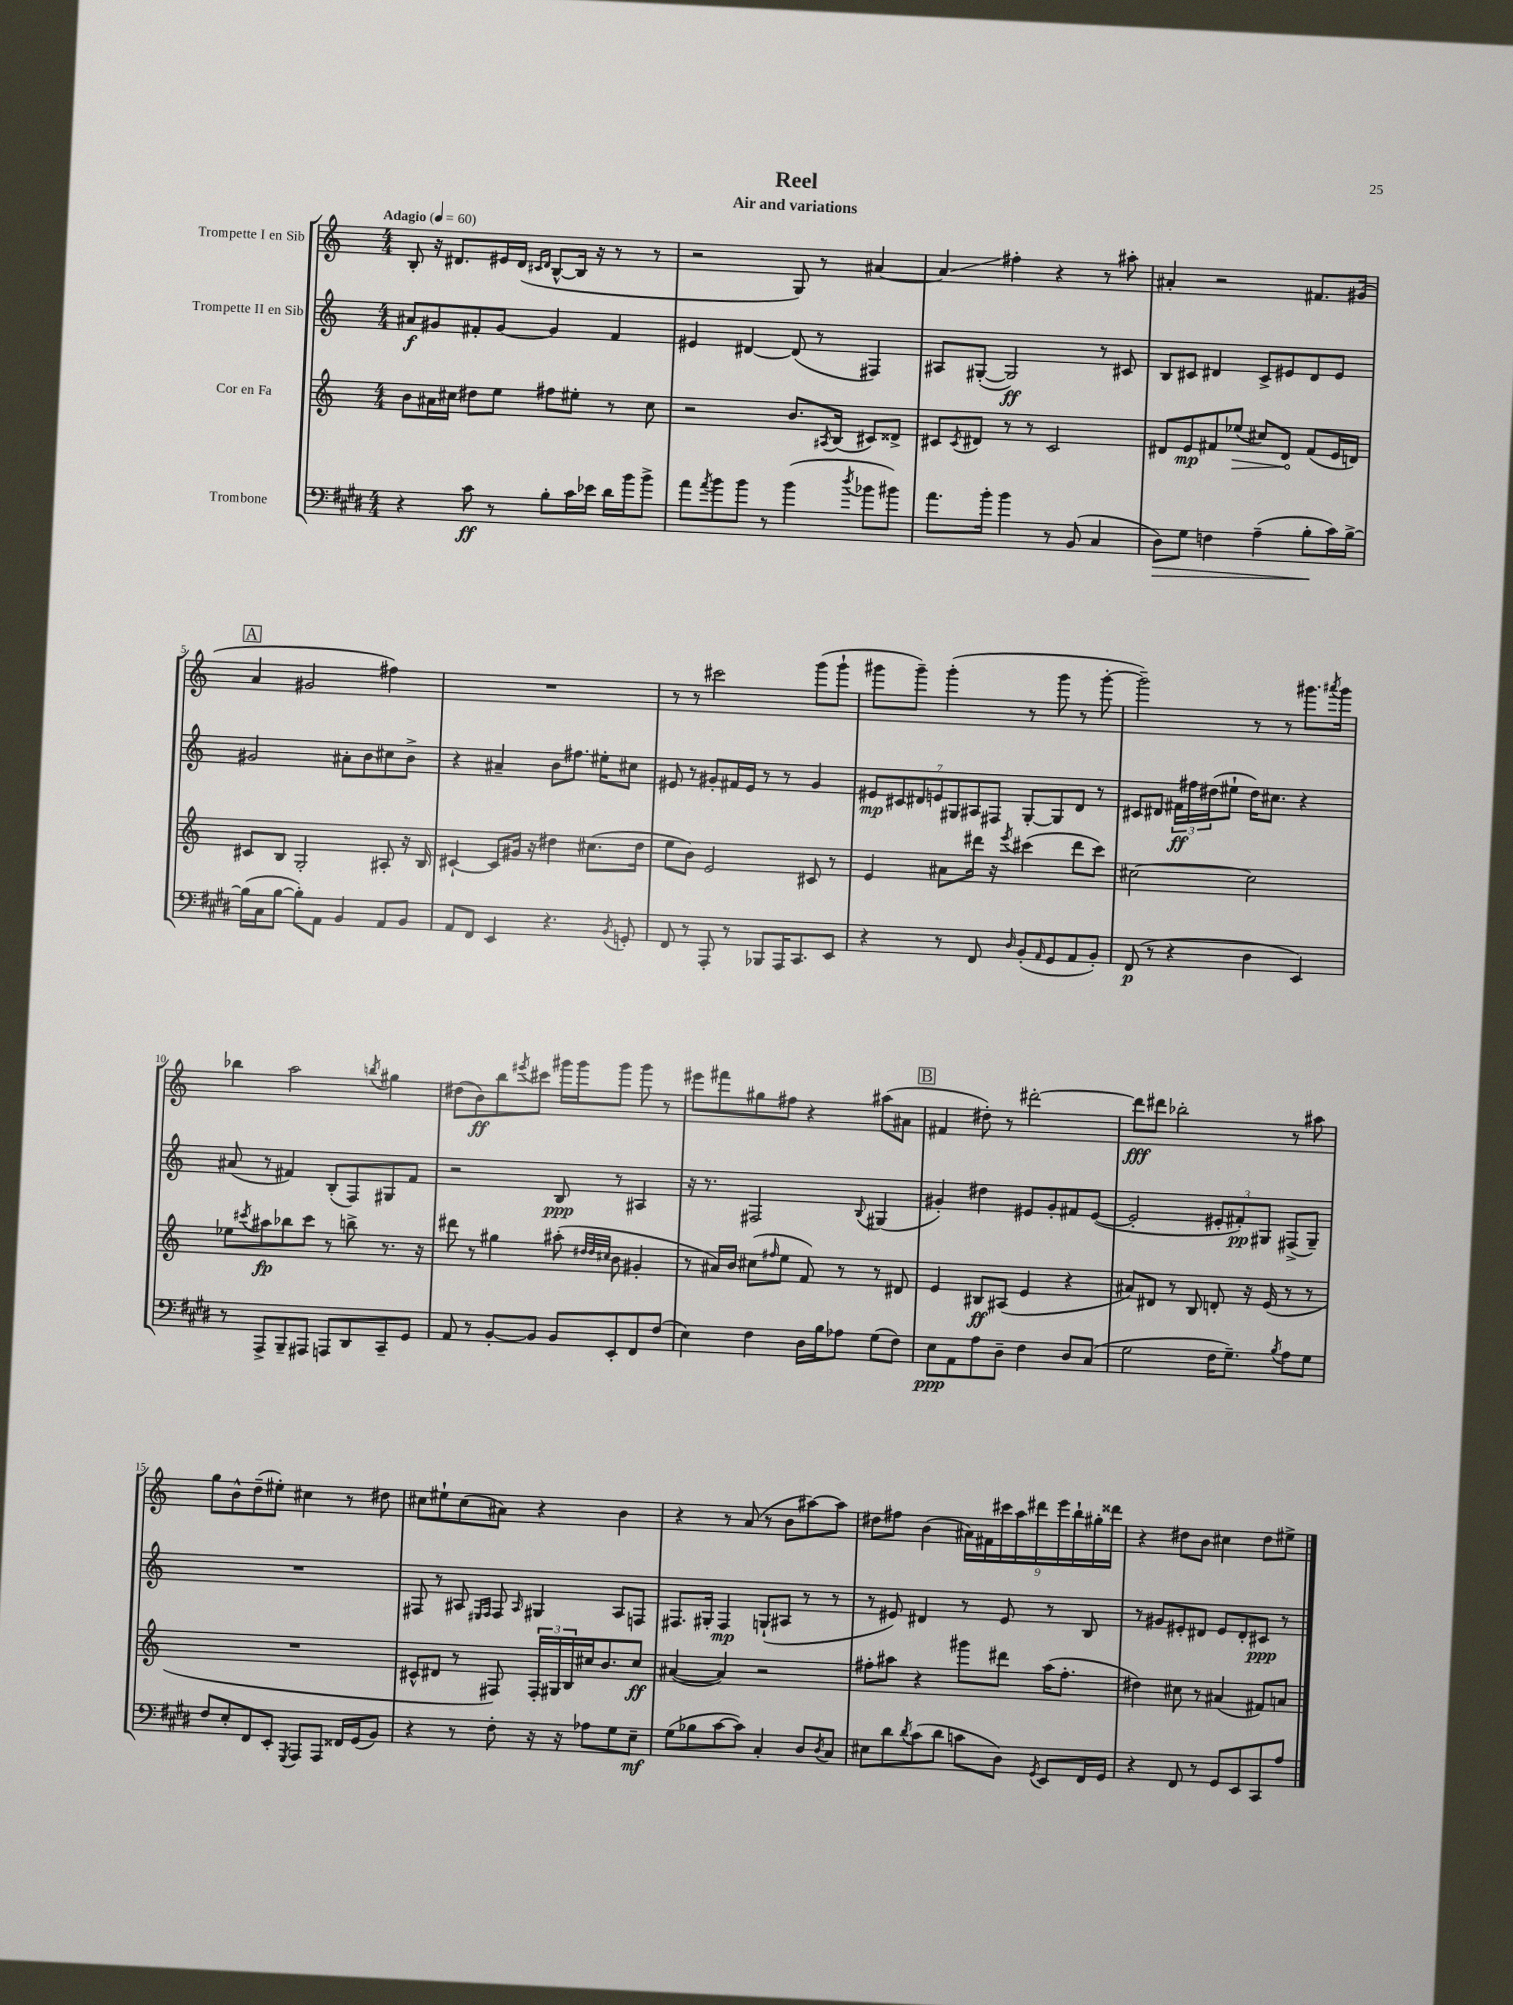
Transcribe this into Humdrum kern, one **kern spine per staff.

**kern	**kern	**kern	**kern
*staff4	*staff3	*staff2	*staff1
*clefF4	*clefG2	*clefG2	*clefG2
*k[f#c#g#d#]	*k[]	*k[]	*k[]
*M4/4	*M4/4	*M4/4	*M4/4
*MM60	*MM60	*MM60	*MM60
4r	8b	8a#	8B'
.	16a#	8g#	16r
.	16cc#	.	8.d#
8c#	8dd#	8f#'	.
8r	8ee	[8g#	16e#
.	.	.	(16d#
.	.	.	16qqc#
.	.	.	16qqd#
8B'	8ff#	4g#]	[8B^^
16c#	8ee#'	.	16B]
16e-	.	.	16r
16d#	8r	4f#	8r
16b	.	.	.
8b^	8cc#	.	8r
=	=	=	=
8a	2r	4e#	2r
8qa	.	.	.
8b	.	.	.
8b	.	[4d#	.
8r	.	.	.
(4b	8.b	(8d#]	8G)
.	.	8r	8r
.	8qA#	.	.
.	(16B	.	.
8qdd#	.	.	.
8b-	8c#)	4F#)	[4a#
8b#)	8d##^	.	.
=	=	=	=
8.a	8c#	8A#	4a#]
.	8qc#	.	.
.	8d#	([8G#'	.
16b'	.	.	.
4b	8r	2G#])	4ff#'
.	8r	.	.
8r	2c#	.	4r
(8BB	.	.	.
4C#	.	8r	8r
.	.	8c#	8aa#'
=	=	=	=
8D#)	8d#	8B	4a#'
8G#	8e	8c#	.
4F	8f#	4d#	2r
.	(8ee-	.	.
(4A~	8cc#)	8c#^	.
.	8d#	8e#	.
8B'	(8f#	8d#	8.f#
16c#)	16e	8e#	.
[16B^	16d)	.	(16g#
=	=	=	=
(16B]	8c#	2g#	4a
16C#	.	.	.
[8B	8B	.	.
8B'])	2G'	.	2g#
8AA	.	.	.
4BB	.	8a#'	.
.	.	8b	.
8AA	8A#'	8cc#	4ff#)
8BB	16r	8b^	.
.	16B	.	.
=	=	=	=
8AA	[4c#`	4r	1r
8FF#	.	.	.
4EE	8c#]	4a#~	.
.	16g#	.	.
.	16r	.	.
4.r	4dd#	8b	.
.	.	8.ff#	.
.	(8.cc#	.	.
.	.	16ee#'	.
8qBB	.	.	.
8GG'	.	8cc#	.
.	16dd#	.	.
=	=	=	=
8FF#	8ee	8e#	8r
8r	8b)	8r	8r
8AAA'	2e	8g#'	2ccc#
8r	.	16f#	.
.	.	16e#	.
8BBB-	.	8r	.
16AAA	.	8r	.
8.CC#	.	.	.
.	8c#	4g#	(8ggg
8EE	8r	.	8ggg`
=	=	=	=
4r	4e	14e#	8ggg#
.	.	14c#	.
.	.	.	8ggg#~)
.	.	14d#	.
.	.	14e	.
8r	8a#	.	(4ggg#'
.	.	14G#	.
.	.	14A#	.
8FF#	16ddd#	.	.
.	.	14F#	.
.	16r	.	.
16qqD#	8qeee	.	.
(8BB'	(4ccc#	[8G#'	8r
16qqAA	.	.	.
8GG#	.	8G#]	8ggg#
8AA	8ddd#	8d#	8r
8BB')	8ccc#)	8r	[8ggg#'
=	=	=	=
(8FF#	[2cc#	8c#	2ggg#~])
8r	.	8d#	.
4r	.	24f#	.
.	.	24ff#	.
.	.	(24dd#	.
.	.	8ee#`	.
4D#	2cc#]	16dd#)	8r
.	.	8.cc#	.
.	.	.	8r
4EE)	.	4r	8.ggg#
.	.	.	8qaaa#
.	.	.	16ggg#
=	=	=	=
8r	8ee-	(8a#	4bb-
.	8qccc#	.	.
8AAA^	8aa#	8r	.
8BBB~	8bb-	4f#)	2aa
8AAA#	8ccc#	.	.
8AAA	8r	(8B'	.
8DD#	8bb^	8F)	.
.	.	.	8qbb
8CC#~	8.r	8G#	4gg#
8GG#	.	8f#	.
.	16r	.	.
=	=	=	=
8AA	8ddd#	2r	(8dd#
8r	8r	.	8b)
[8BB'	4gg#	.	8bb
.	.	.	8qeee#
8BB]	.	.	8ccc#
8BB	(8aa#'	8B	16ggg#
.	.	.	16ggg#
.	32qqdd#	.	.
.	32qqdd#	.	.
.	32qqcc#	.	.
8EE'	8b	8r	8ggg#
8FF#	4g#'	4A#	8ggg#
(8F#	.	.	8r
=	=	=	=
4E)	8r	16r	8eee#
.	.	8.r	.
.	16a#)	.	8fff#
.	16b	.	.
4F#	(8cc#	2F#	8gg#
.	16qqff#	.	.
.	8ee	.	8ff#
16D#	8f)	.	4r
16B	.	.	.
8A-	8r	.	.
.	.	8qqB	.
(8G#	8r	(4G#	(8aa#
8F#)	8d#	.	8a#
=	=	=	=
8E	4e	4g#')	4f#
8AA	.	.	.
8A	8B#	4dd#	8dd#')
8D#~	(8A#	.	8r
4F#	4e	8e#	[2ddd#'
.	.	8g#'	.
8D#	4r	8f#	.
(8C#	.	([8e#	.
=	=	=	=
2G#	8a#)	2e#']	8ddd#]
.	8d#	.	8ddd#
.	8r	.	2bb-'
.	8B	.	.
16F#	8d'	12e#'	.
8.G#~)	.	.	.
.	.	12f#')	.
.	16r	.	.
.	.	12G#	.
.	(16e	.	.
8qB	.	.	.
8A	8r	(8F#^	8r
8G#	8r	8G#~)	8aa#
=	=	=	=
8F#	1r	1r	8gg
8E'	.	.	8b^^
8FF#	.	.	(8dd~
8EE'	.	.	8ee#')
8qGGG#	.	.	.
8AAA	.	.	4cc#
8AAA	.	.	.
16FF##	.	.	8r
(16GG#	.	.	.
8BB)	.	.	8dd#
=	=	=	=
4r	8c#^^	8F#	8cc#
.	8d#	8r	8ee#`
8r	8r	8A#	(8cc#
.	.	16qqE#	.
.	.	16qqF#	.
8F#'	8F#)	8F#	8a#)
.	.	16qqA#	.
16r	24F#'	4G#	4r
.	24G#	.	.
16r	.	.	.
.	24B	.	.
8A-	16cc#	.	.
.	8.b	.	.
8G#	.	8A#	4b
8E~	8cc#	8F	.
=	=	=	=
(8G#	([4a#	8.F#	4r
8B-	.	.	.
.	.	16G#'	.
[8c#	4a#])	4F#	8r
8c#])	.	.	(8a
4C#'	2r	(8G`	8r
.	.	8A#	8b
8D#	.	8r	[8aa#)
8qD#	.	.	.
8C#	.	8r	8aa#]
=	=	=	=
8E#	8ff#'	8r	8dd#
8d#	8aa#	8e#)	8ff#
8qd#	.	.	.
(8c#	4r	4d#	(4b
8d#	.	.	.
8c	8ggg#	8r	18a#)
.	.	.	18f#
.	.	.	18ccc#
8D#)	8ddd#	8e#	.
.	.	.	18aa
.	.	.	18ddd#
8qGG#	.	.	.
8EE	(16aa#	8r	.
.	.	.	18eee
.	8.ff#'	.	.
.	.	.	18bb`
16FF#	.	8B	.
.	.	.	18gg#'
16GG#	.	.	.
.	.	.	18ddd##
=	=	=	=
4r	4dd#)	8r	4r
.	.	8g#	.
8FF#	8cc#	8e#'	8dd#
8r	8r	8d#	8b
8GG#	(4a#	8e#	4cc#
8EE	.	8d#'	.
8CC#	8f#)	8c#	8dd#
8A	8a	8r	8ee#^
==	==	==	==
*-	*-	*-	*-
